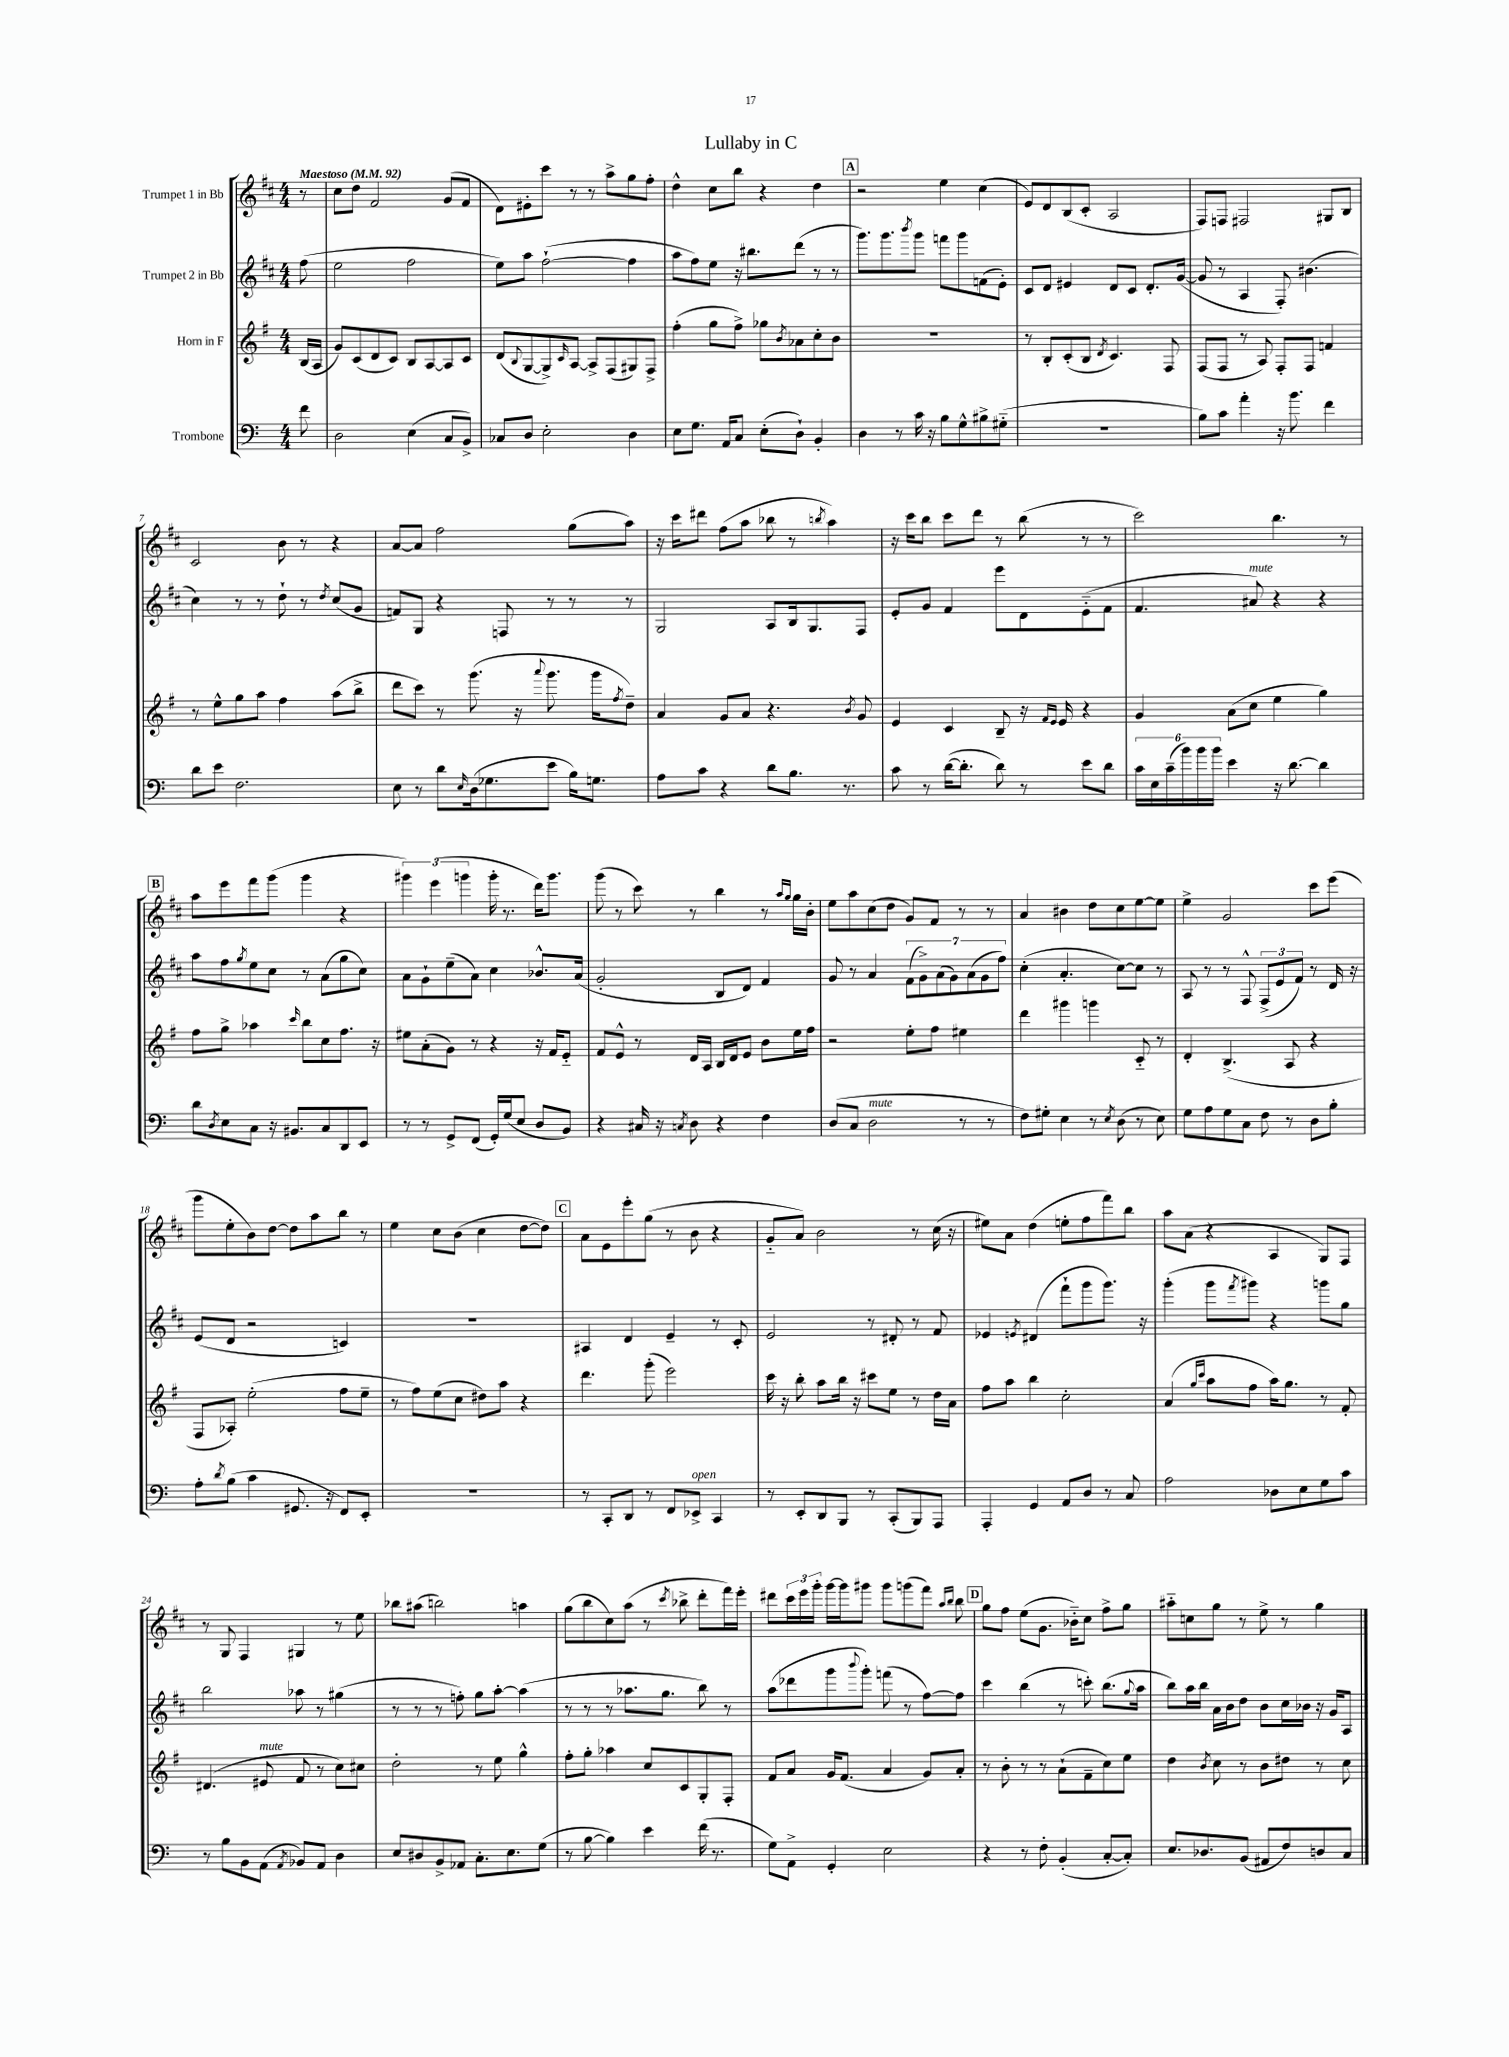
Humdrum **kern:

**kern	**kern	**kern	**kern
*staff4	*staff3	*staff2	*staff1
*clefF4	*clefG2	*clefG2	*clefG2
*k[]	*k[f#]	*k[f#c#]	*k[f#c#]
*M4/4	*M4/4	*M4/4	*M4/4
*MM92	*MM92	*MM92	*MM92
8f	(16B	(8ff#	8r
.	16A	.	.
=	=	=	=
2D	8g)	2ee	8cc#
.	(8c	.	8dd
.	8d	.	2f#
.	8c)	.	.
(4E	8B	2ff#	.
.	[8A	.	.
8C	8A]	.	(8g
8BB^)	8c	.	8f#
=	=	=	=
8C-	(8d	8ee)	8d)
.	8qqB	.	.
8D	[8G	8aa	8e#'
2E'	8G^])	([2ff#`	8ccc#
.	16qqc	.	.
.	[8A	.	8r
.	8A^]	.	8r
.	(8F#	.	8aa^
4D	8G#)	4ff#]	8gg
.	8F#^	.	8ff#'
=	=	=	=
8E	(4ff#'	8aa	4dd^^
8.G	.	8ff#)	.
.	8gg	8ee	8cc#
16AA	.	.	.
8C	8ff#^)	16r	8bb
.	.	8.bb#	.
(8E'	8gg-	.	4r
.	8qb	.	.
8D`)	8a-	(8ddd	.
4BB'	8cc'	8r	4dd
.	8b	8r	.
=	=	=	=
4D	1r	8.ggg)	2r
.	.	8.ggg	.
8r	.	.	.
.	.	8qbbb	.
16c	.	8ggg	.
16r	.	.	.
8B	.	8fff	4ee
8G^^	.	8ggg	.
8B#^	.	(8f	(4cc#
(8G#'~	.	8e')	.
=	=	=	=
1r	8r	8c#	8e)
.	8B'	8d	8d
.	(8c'	4e#	(8B
.	8B	.	8c#'
.	8qd	.	.
.	4.c)	8d	2A
.	.	8c#	.
.	.	8.d'	.
.	8F#	.	.
.	.	([16g	.
=	=	=	=
8B)	(8F#	8g]	8F#)
8c	8F#	8r	8F
4a'	8r	4A	2F#
.	8A)	.	.
16r	8F#'	8F#')	.
8.b	.	.	.
.	8F#	(4.b#	.
4f	4f	.	8G#
.	.	.	8B
=	=	=	=
8d	8r	4cc#)	2c#
8e	8ee^^	.	.
2.F	8gg	8r	.
.	8aa	8r	.
.	4ff#	8dd`	8b
.	.	8r	8r
.	.	8qdd	.
.	(8aa	(8cc#	4r
.	8bb^	8g	.
=	=	=	=
8E	8ddd	8f)	[8a
8r	8ccc)	8G	8a]
8d	8r	4r	2ff#
16qqE	.	.	.
(16D	(8.ggg	.	.
8.G-	.	.	.
.	.	8F	.
.	16r	.	.
.	8qqaaa	.	.
8e	8.ggg	8r	.
16B)	.	8r	(8gg
8.G	16ggg	.	.
.	8qff#	.	.
.	8dd~)	8r	8aa)
=	=	=	=
8A	4a	2G	16r
.	.	.	16ccc#
8c	.	.	8ddd#
4r	8g	.	(8ff#
.	8a	.	8aa
8d	4.r	8A	8bb-
8.B	.	16B	8r
.	.	8.G	.
.	.	.	8qbb
.	.	.	4aa)
8.r	.	.	.
.	8qb	.	.
.	8g	8F#	.
=	=	=	=
8c	4e	8e'	16r
.	.	.	16ccc#
8r	.	8g	8bb
([16d	4c	4f#	8ccc#
8.d']	.	.	.
.	.	.	8ddd
8d)	8B~	8eee	8r
8r	16r	8d	(8bb
.	16qqf#	.	.
.	16qqe	.	.
.	16e	.	.
8e	4r	(8e'~	8r
8d	.	8f#	8r
=	=	=	=
24c	4g	4.f#	2ccc#)
24E	.	.	.
(24c~	.	.	.
24b)	.	.	.
24b	.	.	.
24b	.	.	.
4e	(8a	.	.
.	8cc	8a#)	.
16r	4ee	4r	4.bb
[8.d	.	.	.
4d]	4gg)	4r	.
.	.	.	8r
=	=	=	=
8d	8ff#	8aa	8aa
8qD	.	.	.
8E	8gg^	8ff#	8eee
.	.	8qgg	.
8C	4aa-	8ee	8fff#
16r	.	8cc#	(8ggg
8.BB#	.	.	.
.	16qqccc	.	.
.	8bb	8r	4ggg
8C	8cc	(8a	.
8DD	8.ff#	8gg	4r
8EE	.	8cc#)	.
.	16r	.	.
=	=	=	=
8r	8ee#	8a	6ggg#)
8r	(8a'	8g`	.
.	.	.	(6eee
8GG^	8g)	(8ee~	.
.	.	.	6ggg
(8FF	8r	8a)	.
16GG')	4r	4cc#	16ggg'
(16G	.	.	8.r
8E	.	.	.
8D	16r	8.b-^^	16ddd)
.	16f#	.	8.ggg
8BB)	8e'~	.	.
.	.	(16a	.
=	=	=	=
4r	8f#	2g'	(8ggg
.	8e^^	.	8r
16C#	8r	.	8ccc#)
16r	.	.	.
8qC	.	.	.
8D	16d	.	8r
.	16A	.	.
4r	16B	8B	4bb
.	16d	.	.
.	8e	8d)	.
4F	8b	4f#	8r
.	.	.	16qqaa
.	.	.	16qqgg
.	16ee	.	16gg
.	16ff#	.	16b'
=	=	=	=
(8D	2r	8g	8ee
8C	.	8r	8aa
2D	.	4a	(8cc#
.	.	.	8dd
.	8ee'	(14f#	8g)
.	.	14g^)	.
.	8ff#	.	8f#
.	.	(14a	.
.	.	14g)	.
8r	4ee#	.	8r
.	.	(14a	.
.	.	14g	.
8r	.	.	8r
.	.	14ff#)	.
=	=	=	=
8F)	4ddd	(4cc#'	4a
8G#'	.	.	.
4E	4ggg#	4.a'	4b#
8r	4ggg	.	8dd
8qE	.	.	.
(8D	.	[8cc#)	8cc#
8r	8c'~	8cc#]	[8ee
8E)	8r	8r	8ee]
=	=	=	=
8G	4d'	8A	4ee^
8A	.	8r	.
8G	(4.B^	8r	2g
8C	.	8F#^^	.
8F	.	(12F#^	.
.	.	12e	.
8r	8A	.	.
.	.	12f#)	.
8D	4r	8r	8ccc#
8B'	.	16d	(8eee
.	.	16r	.
=	=	=	=
8A'	8F#	(8e	8ggg
8qd	.	.	.
(8B	8A-')	8d	8ee'
4c	(2ee'	2r	8b)
.	.	.	[8dd
8.GG#	.	.	8dd]
.	.	.	8aa
16r	.	.	.
8FF)	8ff#	4c)	8bb
8EE'	8ee~	.	8r
=	=	=	=
1r	8r	1r	4ee
.	8ff#)	.	.
.	(8ee	.	8cc#
.	8cc	.	(8b
.	8dd#)	.	4cc#
.	8aa	.	.
.	4r	.	[8dd
.	.	.	8dd])
=	=	=	=
8r	4.ddd	4A#	8a
8CC'	.	.	8e
8DD	.	4d	8eee'
8r	(8ggg'	.	(8gg
8FF	2eee)	4e~	8r
8EE-^	.	.	8b
4CC	.	8r	4r
.	.	8c#'	.
=	=	=	=
8r	16ccc	2e	8g'~
.	16r	.	.
8EE'	8bb'	.	8a)
8DD	8aa	.	2b
8BBB	16bb	.	.
.	16r	.	.
8r	8ccc#	8r	.
(8CC'	8ee	8d#'	.
8BBB)	8r	8r	8r
8AAA	16dd	8f#	(16cc#
.	16a	.	16r
=	=	=	=
4AAA'	8ff#	4e-	8ee#)
.	8aa	.	8a
.	.	8qe	.
4GG	4bb	(4d#	(4dd
8AA	2cc'	8fff#`	8ee'
8D	.	8ggg	8ff#
8r	.	8.ggg)	8fff#)
8C	.	.	8bb
.	.	16r	.
=	=	=	=
2A	(4a	(4ggg'	8aa
.	.	.	(8a
.	16qqgg	.	.
.	16qqccc	.	.
.	8aa	8ggg	4r
.	.	8qfff#	.
.	8ff#	8ggg#)	.
8D-	16aa)	4r	4A
.	8.gg	.	.
8E	.	.	.
8G	8r	8ggg	8G)
8c	8f#'	8gg	8F#
=	=	=	=
8r	(4.d#	2bb	8r
8B	.	.	8G
8BB	.	.	4F#
(8AA	8e#	.	.
8qAA	.	.	.
8BB-)	8f#	8aa-	4G#
8AA	8r	8r	.
4D	8cc)	(4gg#	8r
.	8cc#	.	8ee
=	=	=	=
8E	2dd'	8r	8bb-
8D#	.	8r	(8aa#
8BB^	.	8r	2bb)
8AA-	.	8ff')	.
8.C'	8r	8gg	.
.	8ee	[8aa'	.
8.E	.	.	.
.	4gg^^	(4aa]	4aa
(8G	.	.	.
=	=	=	=
8r	8ff#'	8r	(8gg
[8B	8gg'	8r	8bb
4B])	4aa-	8r	8cc#)
.	.	8.aa-	(8aa
4e	8cc	.	8r
.	.	8.gg	.
.	.	.	8qccc#
.	8c	.	8bb-^
(16f	8G'	8bb)	8ddd'
8.r	.	.	.
.	8F#'	8r	16fff#)
.	.	.	16eee'
=	=	=	=
8G)	8f#	(8aa	8ddd#
8AA^	8a	8ddd-	24ccc#
.	.	.	24eee
.	.	.	24ggg'
4GG'	16g	8ggg	[16ggg
.	(8.f#	.	16ggg]
.	.	8qqbbb	.
.	.	8ggg')	8ggg#
2E	4a	(8fff	8ggg#
.	.	8r	(8ggg
.	8g)	[8ff#)	8fff#)
.	.	.	16qqaa
.	.	.	16qqbb
.	8a'	8ff#]	8bb
=	=	=	=
4r	8r	4ccc#	8gg
.	8b'	.	8ff#
8r	8r	(4bb	(8ee
8F'	8r	.	8.g
(4BB'	(8a`	8r	.
.	.	.	16b-'~)
.	8f#~	8ccc')	8cc#
[8C'	8cc)	(8.bb	8ff#^
8C'])	8ee	.	8gg
.	.	8qqgg	.
.	.	16aa	.
=	=	=	=
8.E	4dd	8bb)	8aa#'~
.	.	16aa	8cc
8.D-	.	16bb	.
.	8qb	.	.
.	8cc	16a	8gg
.	.	16b	.
(8BB	8r	8dd	8r
8AA#	8b	8b	8ee^
8F)	8dd#	16cc#	8r
.	.	16b-	.
8D	8r	16r	4gg
.	.	16g	.
8C	8cc	8A	.
==	==	==	==
*-	*-	*-	*-
